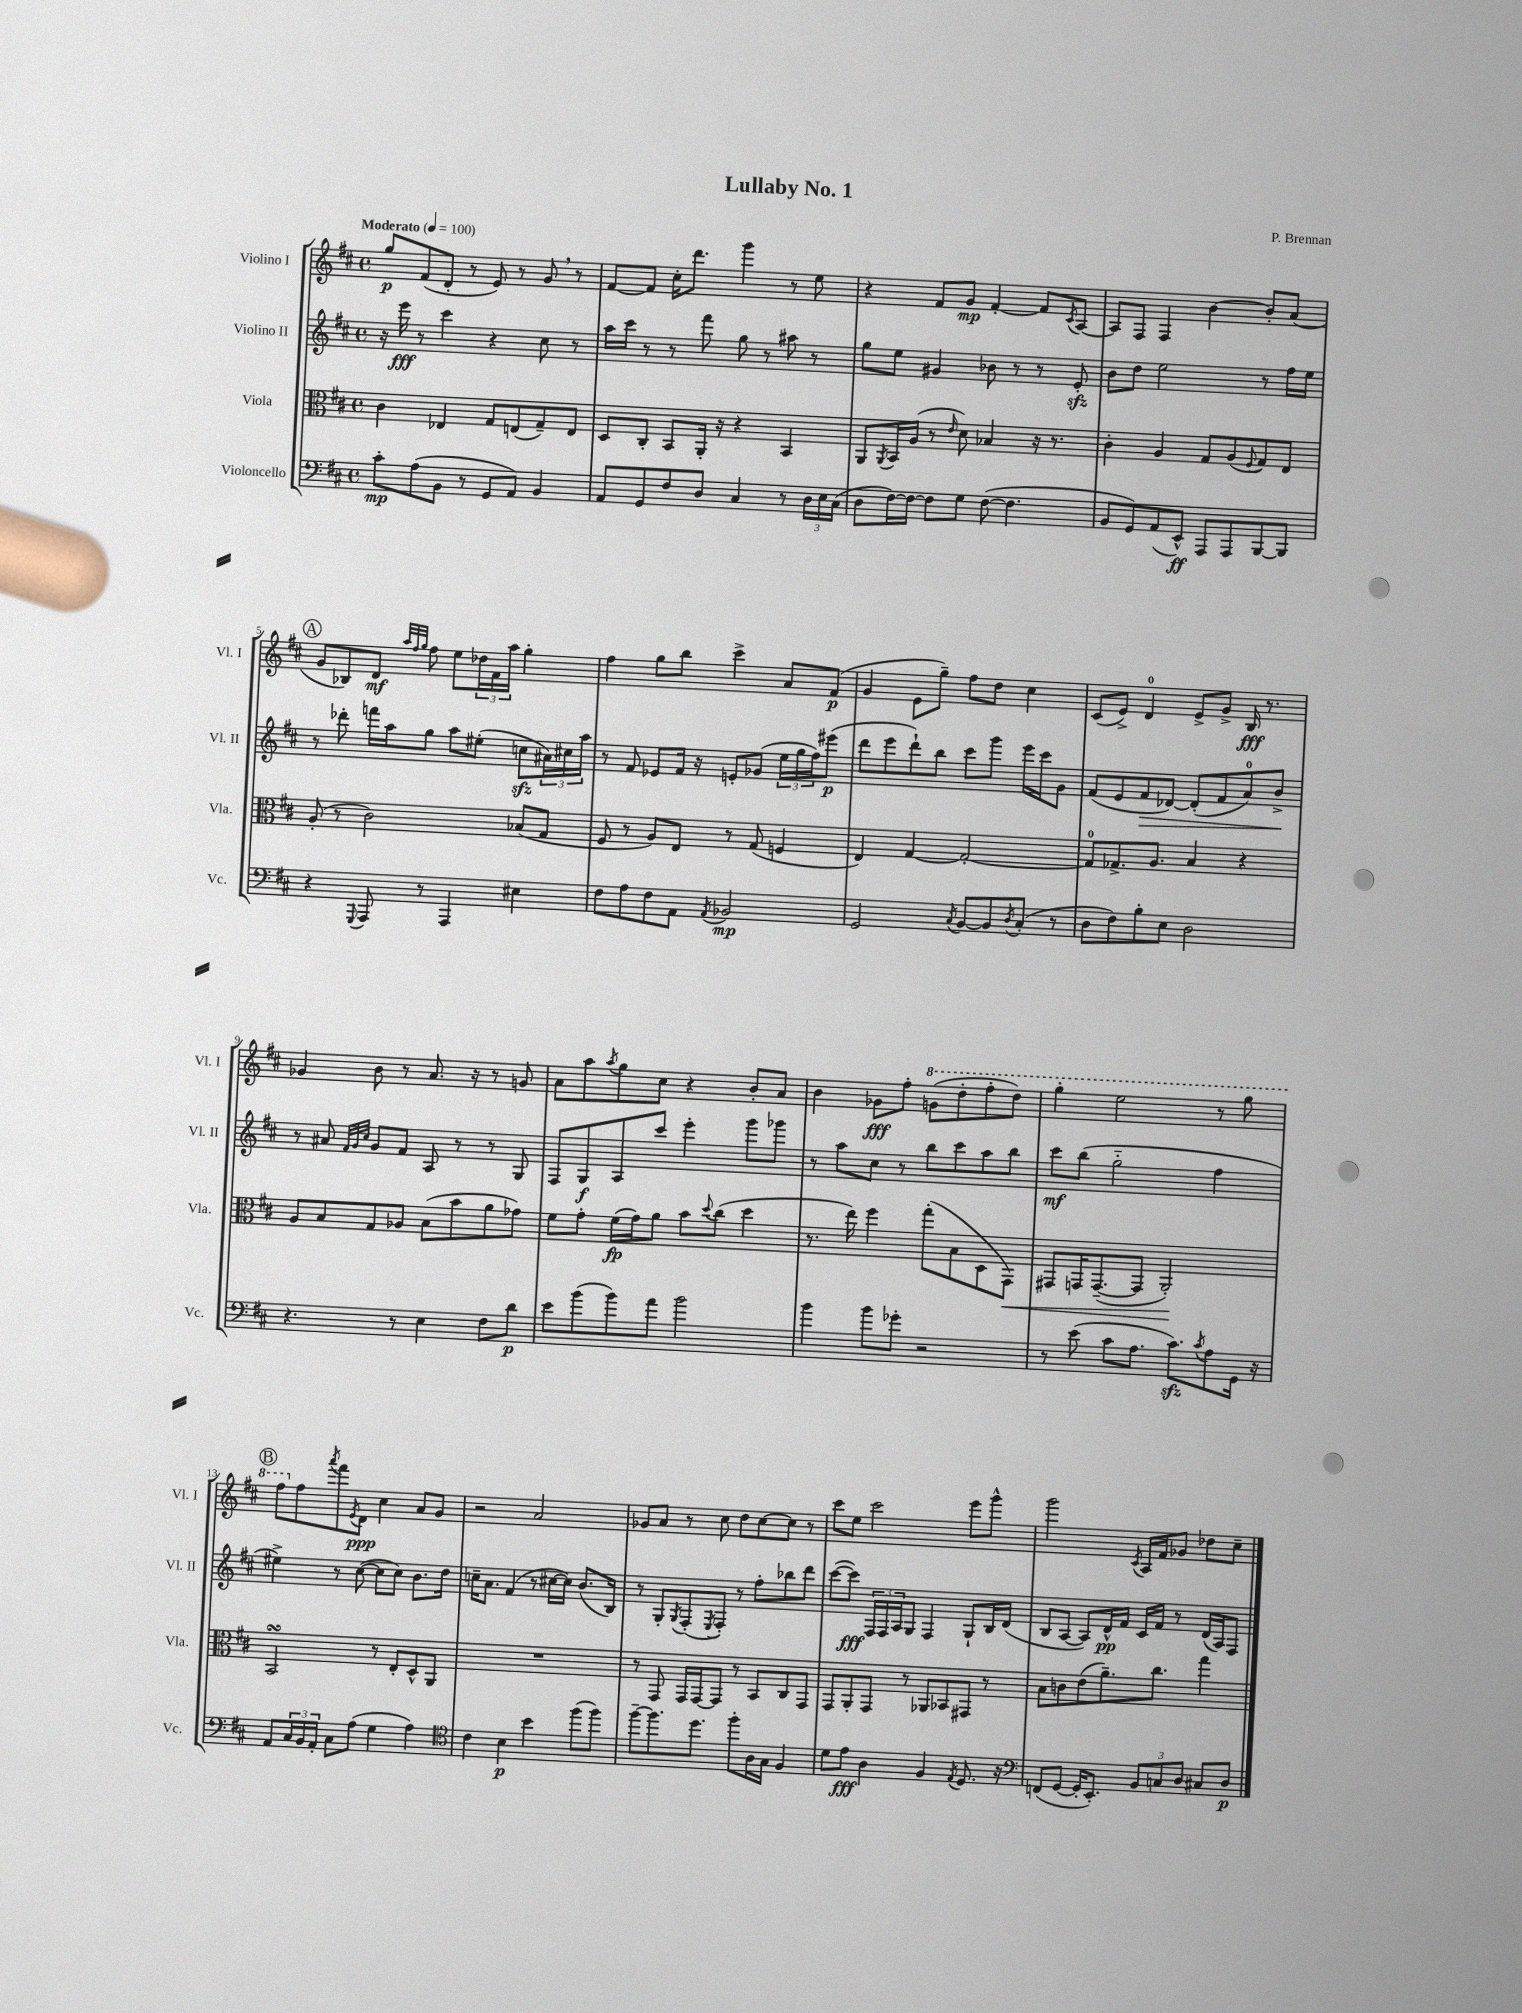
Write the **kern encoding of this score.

**kern	**kern	**kern	**kern
*staff4	*staff3	*staff2	*staff1
*clefF4	*clefC3	*clefG2	*clefG2
*k[f#c#]	*k[f#c#]	*k[f#c#]	*k[f#c#]
*M4/4	*M4/4	*M4/4	*M4/4
*met(c)	*met(c)	*met(c)	*met(c)
*MM100	*MM100	*MM100	*MM100
8c#'\L	4c#\	16r	8gg/L
.	.	16eee\	.
(8A\	.	8r	(8f#/
8BB\J	4E-/	4ccc#\	8d'/J
8r	.	.	8r
8GG/L	8G/L	4r	8e/)
8AA/J)	(8E/	.	8r
4BB/	8G~/)	8cc#\	8g/
.	8E/J	8r	8r
=	=	=	=
8AA/L	8D/L	16aa\LL	[8f#/L
.	.	16ccc#\JJ	.
8GG/	8C#'/J	8r	8f#/]J
8F#/	8BB/L	8r	16cc#'\LK
.	.	.	8.ddd\J
8D/J	16AA'/Jk	8fff#\	.
.	16r	.	.
4C#/	4r	8gg\	4ggg\
.	.	8r	.
8r	4BB/	8aa#\	8r
24D\LL	.	8r	8ee\
24E\	.	.	.
(24C#\JJ	.	.	.
=	=	=	=
8D\L	8AA/L	8gg\L	4r
.	8qAA/	.	.
[16F#\L)	16BB/L	8ee\J	.
16F#\_JJ	(16A/JJ	.	.
8F#\]L	8r	4g#/	8f#/L
.	16qqe/	.	.
8G\J	8d\)	.	8g/J
([8F#\	4B-/	8b-\	[4f#'/
4.F#\]	.	8r	.
.	16r	8r	8f#/]L
.	8.r	.	.
.	.	.	8qc#/
.	.	8e'/	[8A/J
=	=	=	=
8BB/L	4c#'\	8b\L	8A/]L
8GG/)	.	8dd\J	8F#/J
(8AA/	4A/	2ee\	4F#/
8EE^^/J)	.	.	.
8AAA/L	8G/L	.	[4b\
8AAA/	(8A/	.	.
.	8qqF#/	.	.
[8BBB/	8G/)	8r	8b'/]L
8BBB/]J	8E/J	16ff#\LL	(8a/J
.	.	16ee\JJ	.
=	=	=	=
4r	(8A'/	8r	8g/L
.	8r	8ddd-'\	8B-/)
8qqGGG/	.	.	.
8AAA/	2c#\)	16fff\LL	8d/J
.	.	16aa\J	.
.	.	.	32qqaa/LLL
.	.	.	32qqff#/
.	.	.	32qqgg/JJJ
8r	.	8gg\J	8ff#\
4AAA/	.	8aa\L	8ee\L
.	.	(8ee#'\J	24dd-\L
.	.	.	24f#\
.	.	.	24aa\JJ
4E#\	(8B-/L	8cc\L	4gg'\
.	8G/J	24a#\L)	.
.	.	24cc#\	.
.	.	24aa\JJ	.
=	=	=	=
8F#\L	8F#/	8r	4ff#\
8A\	8r	8f#/	.
8F#\	8A/L)	8e-/L	8gg\L
8AA\J	8E/J	16f#/Jk	8bb\J
.	.	16r	.
8qAA/	.	.	.
2BB-/	8r	8e'/L	4ccc#^\
.	(8G/	(8g-/J	.
.	4F/	24ee\LL	8a/L
.	.	24gg\	.
.	.	24ff#\J)	.
.	.	(8eee#\J	(8f#/J
=	=	=	=
2GG/	4E/)	8ddd\L	4g/
.	.	8eee\	.
.	[4G/	8ddd`\)	8e\L
.	.	8bb\J	8gg~\J)
8qC#/	.	.	.
[8BB/L	2G'/_	8ccc#\L	8ff#\L
8BB/]	.	8ggg\J	8dd\J
8qD/	.	.	.
(8C#'/J	.	16eee\LL	4cc#\
.	.	16ccc#\J	.
8r	.	8g\J	.
=	=	=	=
8D\L	8G/]L	(8f#/L	(8c#/L
8F#\)	8.G-^/	8e/	8e^/J)
8B'\	.	8f#/	4d/
.	8.A/J	.	.
8E\J	.	[8d-/J)	.
2D\	4B/	(8d-'/]L	8e^/L
.	.	8f#/	8g^/J
.	4r	8a/)	16B/
.	.	.	8.r
.	.	8b^/J	.
=	=	=	=
4.r	8A/L	8r	4g-/
.	8B/	8a#/	.
.	.	32qqf#/LLL	.
.	.	32qqg/	.
.	.	32qqcc#/JJJ	.
.	8G/	8g/L	8b\
8r	8A-/J	8f#/J	8r
4E\	(8B\L	8A/	8.a/
.	8b\	8r	.
.	.	.	16r
8F#\L	8a\	8r	8r
8d\J	8g-\J)	8G/	8g/
=	=	=	=
8e\L	8f#\L	8F#/L	8a\L
(8b\	8g'\J	8G/	8aa\
.	.	.	8qaa/
8b\)	(16f#\LL	8A/	8gg\
.	16g\J)	.	.
8a\J	8a\J	8ccc#/J	8cc#\J
2b\	8b\L	4eee'\	4r
.	8qqdd/	.	.
.	(8cc#\J	.	.
.	4dd\	8ggg\L	8b'/L
.	.	8ggg-\J	8a/J
=	=	=	=
4b\	8.r	8r	4b\
.	.	8aa\L	.
.	16ee\)	.	.
8b\L	4ff#\	8cc#\J	8g-\L
8g-'\J	.	8r	8ff#'\J
2r	(8gg'\L	8bb\L	(8gg\L
.	8B\	8ccc#\	8ddd'\
.	8D\	8aa\	8fff#'\
.	8GG\J)	8bb\J	8ddd\J)
=	=	=	=
8r	8GG#/L	8ccc#\L	4ggg'\
(8e\	16GG/K	(8bb\J	.
.	([8.GG~/	.	.
8c#\L	.	2gg'~\	2eee\
8.A\J	8GG/]J	.	.
.	2AA'/)	.	.
8.c#\L)	.	.	.
8qc#/	.	.	.
8A\	.	4ff#\	8r
16GG\Jk	.	.	8ggg\
16r	.	.	.
=	=	=	=
8AA/L	2BB/	4ee#^\)	8fff#\L
24C#/L	.	.	8ff#\
24BB/	.	.	.
24AA'/JJ	.	.	.
.	.	.	8qaaa/
8C#\L	.	8r	8fff#\
.	.	.	8qe/
(8A\J	.	([8cc#\	8d\J
4G\	8r	8cc#\]L	4cc#\
.	8E'/L	8cc#\J)	.
4A\)	8D^^/	8.b\L	8a/L
.	8AA/J	.	8g/J
.	.	16dd\Jk	.
=	=	=	=
*clefC4	*	*	*
4c#\	1r	16cc~\LK	2r
.	.	8.a\J	.
4B\	.	(4f#/	.
4b\	.	8r	2a/
.	.	[16cc#\LL	.
.	.	16cc#\]JJ)	.
(8ff#\L	.	(8.b/L	.
8ff#\J)	.	.	.
.	.	16B/Jk)	.
=	=	=	=
[8ff#~\L	8r	8r	8g-/L
8.ff#\]	8GG/	8G'/L	8a/J
.	.	8qG/	.
.	16GG/LL	(8F#'/	8r
8.dd\J	[16GG/J	.	.
.	.	8qE/	.
.	8GG/]J	8F#'/J)	8cc#\
8ff#'\L	8r	8r	8dd\L
16A\L	8BB/L	8ff#'\L	[8cc#\
16G\JJ	.	.	.
4F#/	8C#/	8bb-\	8cc#\]J
.	8GG/J	8ddd\J	8r
=	=	=	=
8d\L	8GG/L	([8ccc#\L	8ccc#\L
8e\J	8AA'/	8ccc#\]J)	8ee\J
4A\	8GG/J	24F#/LL	2ccc#\
.	.	24F#/	.
.	.	24A/J	.
.	8r	8G/J	.
4F#/	8AA-/L	4F#/	.
.	8BB-/	.	.
8qE/	.	.	.
8.D/	8GG#/J	8G`/L	8eee\L
.	8r	16B/L	8ggg^^\J
16r	.	(16d/JJ	.
=	=	=	=
*clefF4	*	*	*
(8FF/L	8B\L	8B/L	2ggg\
[8GG/J	8c\	[8A/J	.
16GG'/]LK	(8e\	8A/]L)	.
8.EE'/J)	.	.	.
.	8.a~\)	16d^^/L	.
.	.	16f#/JJ	.
.	.	.	8qc#/
12BB/L	.	16c#/LL	16A/LL
.	8.cc#\J	16f#/JJ	16f#/J
12C/	.	.	.
.	.	8r	8g-/J
12D/J	.	.	.
8C#/L	4gg\	(16d/LL	8dd-\L
.	.	16A/J)	.
8D/J	.	8F#/J	8cc#~\J
==	==	==	==
*-	*-	*-	*-
